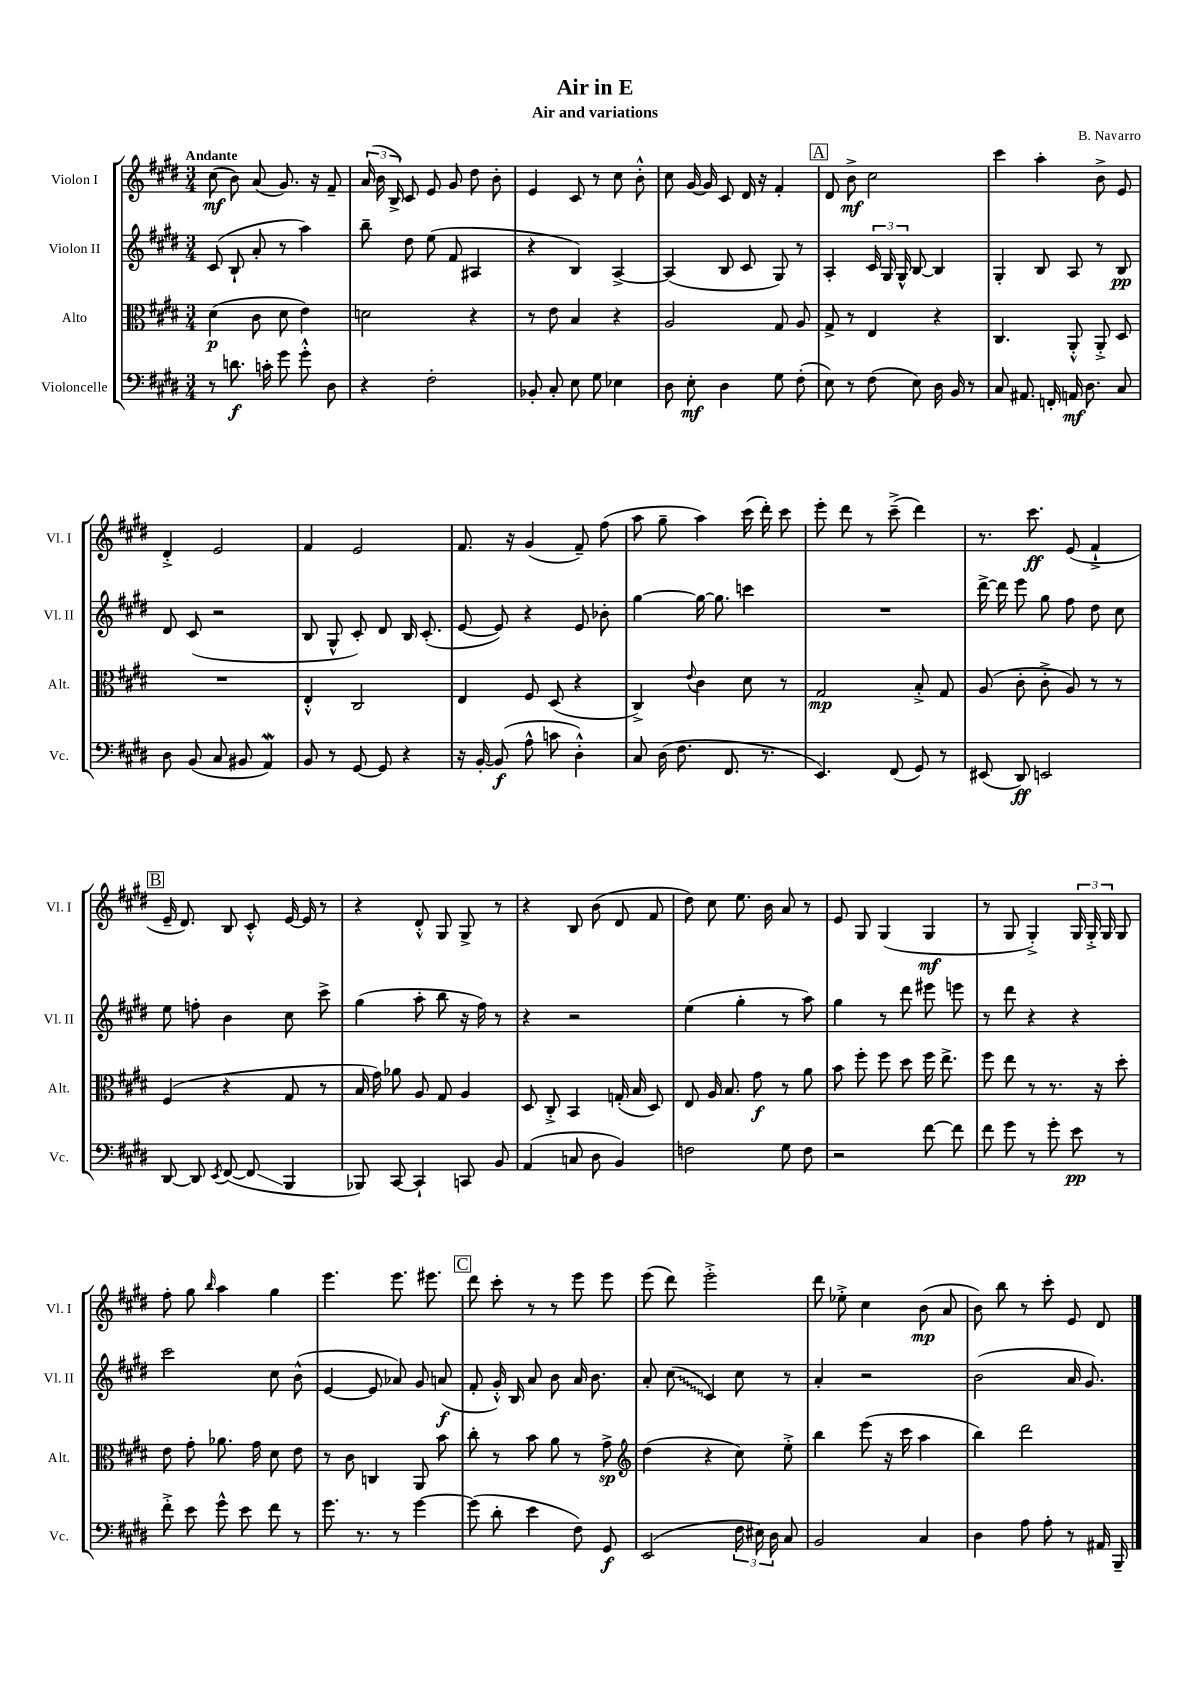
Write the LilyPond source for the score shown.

\header { title = "Air in E" composer = "B. Navarro" subtitle = "Air and variations" }
<<
\new StaffGroup <<
\new Staff = "s0" \with { instrumentName = "Violon I" shortInstrumentName = "Vl. I" } {
    \clef treble \key e \major \numericTimeSignature \time 3/4 \tempo "Andante"
    \autoBeamOff cis''8\mf( b'8) a'8( gis'8.) r16 fis'8-- |
    \tuplet 3/2 { a'16( b'16 b16->) } cis'8 e'8 gis'8 dis''8 b'8-. |
    e'4 cis'8 r8 cis''8 b'8-.-^ |
    cis''8 gis'16~ gis'16 cis'8 dis'16 r16 fis'4-. |
    \mark \markup { \box "A" } dis'8 b'8->\mf cis''2 |
    cis'''4 a''4-. b'8-> e'8 |
    dis'4-.-> e'2 |
    fis'4 e'2 |
    fis'8. r16 gis'4( fis'8--) fis''8( |
    a''8 gis''8-- a''4) cis'''16( dis'''16-.) cis'''8 |
    e'''8-. dis'''8 r8 cis'''8--->( dis'''4) |
    r8. cis'''8.\ff e'8( fis'4-!-> |
    \mark \markup { \box "B" } e'16-- dis'8.) b8 cis'8-.-^ e'16~ e'16 r8 |
    r4 dis'8-.-^ gis8 gis8-> r8 |
    r4 b8 b'8( dis'8 fis'8 |
    dis''8) cis''8 e''8. b'16 a'8 r8 |
    e'8 gis8 gis4( gis4\mf |
    r8 gis8 gis4-.->) \tuplet 3/2 { gis16 gis16-.-> gis16 } gis8 |
    fis''8-. gis''8 \grace { b''16 } a''4 gis''4 |
    e'''4. e'''8. eis'''8. |
    \mark \markup { \box "C" } dis'''8 cis'''8-. r8 r8 e'''8 e'''8 |
    e'''8( dis'''8) e'''2-.-> |
    dis'''8 ees''8-.-> cis''4 b'8\mp( a'8 |
    b'8) b''8 r8 cis'''8-. e'8 dis'8 \bar "|." |
}
\new Staff = "s1" \with { instrumentName = "Violon II" shortInstrumentName = "Vl. II" } {
    \clef treble \key e \major \numericTimeSignature \time 3/4
    \autoBeamOff cis'8( b8-! a'8-. r8 a''4) |
    b''8-- dis''8 e''8( fis'8 ais4 |
    r4 b4) a4~-> |
    a4( b8 cis'8 gis8) r8 |
    \mark \markup { \box "A" } a4-. \tuplet 3/2 { cis'16 gis16 gis16-^ } b8~ b4 |
    gis4-. b8 a8 r8 b8\pp |
    dis'8 cis'8( r2 |
    b8 gis8-^ cis'8-.) dis'8 b16 cis'8.-.( |
    e'8~ e'8) r4 e'8 bes'8-. |
    gis''4~ gis''16~ gis''8. c'''4 |
    R2. |
    dis'''16~-> dis'''16 e'''8 gis''8 fis''8 dis''8 cis''8 |
    \mark \markup { \box "B" } e''8 f''8-. b'4 cis''8 cis'''8-> |
    gis''4( a''8-. b''8 r16 fis''16) r8 |
    r4 r2 |
    e''4( gis''4-. r8 a''8) |
    gis''4 r8 dis'''8 eis'''8 e'''8 |
    r8 dis'''8 r4 r4 |
    cis'''2 cis''8 b'8-^( |
    e'4~ e'8 aes'8) gis'8 a'8\f( |
    \mark \markup { \box "C" } fis'8-. gis'16-.-^) b16 a'8 b'8 a'16 b'8. |
    a'8-. \once \override Glissando.style = #'zigzag cis''8\glissando( cis'4) cis''8 r8 |
    a'4-. r2 |
    b'2( a'16 gis'8.) \bar "|." |
}
\new Staff = "s2" \with { instrumentName = "Alto" shortInstrumentName = "Alt." } {
    \clef alto \key e \major \numericTimeSignature \time 3/4
    \autoBeamOff dis'4\p( cis'8 dis'8 e'4) |
    d'2 r4 |
    r8 e'8 b4 r4 |
    a2 gis8 a8 |
    \mark \markup { \box "A" } gis8-> r8 e4 r4 |
    cis4. a,8-.-^ a,8-.-> dis8 |
    R2. |
    e4-.-^ cis2 |
    e4 fis8 dis8( r4 |
    cis4->) \appoggiatura { e'8 } cis'4 dis'8 r8 |
    gis2\mp b8-.-> gis8 |
    a8( cis'8-. cis'8-.-> a8) r8 r8 |
    \mark \markup { \box "B" } fis4( r4 gis8 r8 |
    b16 gis'16) aes'8 a8 gis8 a4 |
    dis8 cis8-.-> b,4 g16-.( b16 dis8) |
    e8 a16 b8. gis'8\f r8 a'8 |
    b'8 fis''8-. fis''8 dis''8 fis''16 e''8.-> |
    fis''8 e''8 r8 r8. r16 dis''8-. |
    e'8 gis'8-. aes'8. gis'16 dis'8 e'8 |
    r8 cis'8 c4 a,8 b'8 |
    \mark \markup { \box "C" } cis''8-. r8 b'8 a'8 r8 gis'8->\sp |
    \clef treble dis''4( r4 cis''8) e''8-.-> |
    b''4 e'''8( r16 cis'''16 a''4 |
    b''4) dis'''2 \bar "|." |
}
\new Staff = "s3" \with { instrumentName = "Violoncelle" shortInstrumentName = "Vc." } {
    \clef bass \key e \major \numericTimeSignature \time 3/4
    \autoBeamOff r8 d'8.\f c'16-. gis'8 gis'8-.-^ dis8 |
    r4 fis2-. |
    bes,8-. cis8-. e8 gis8 ees4 |
    dis8 e8-.\mf dis4 gis8 fis8-.( |
    \mark \markup { \box "A" } e8) r8 fis8( e8) dis16 b,16 r8 |
    cis8 ais,8. f,16-. a,16\mf dis8. cis8 |
    dis8 b,8( cis8 bis,8 a,4\mordent) |
    b,8 r8 gis,8~ gis,8 r4 |
    r16 b,16~-. b,8\f( a8-^ c'8 dis4-.-^) |
    cis8 dis16( fis8. fis,8. r8. |
    e,4.) fis,8( gis,8) r8 |
    eis,8( dis,8\ff) e,2 |
    \mark \markup { \box "B" } dis,8~ dis,8 \acciaccatura { e,8 } fis,8~( fis,8\glissando b,,4 |
    bes,,8) cis,8~ cis,4-! c,8 b,8 |
    a,4( c8 dis8 b,4) |
    f2 gis8 f8 |
    r2 fis'8~ fis'8 |
    fis'8 gis'8 r8 gis'8-. e'8\pp r8 |
    fis'8-.-> e'8 gis'8-^ e'8 fis'8 r8 |
    gis'8. r8. r8 gis'4~ |
    \mark \markup { \box "C" } gis'8( dis'8-. e'4 fis8) gis,8\f |
    e,2( \tuplet 3/2 { fis16 eis16) dis16 } cis8 |
    b,2 cis4 |
    dis4 a8 a8-. r8 ais,16 b,,16-- \bar "|." |
}
>>
>>
\layout { \context { \Score \remove "Bar_number_engraver" } }
